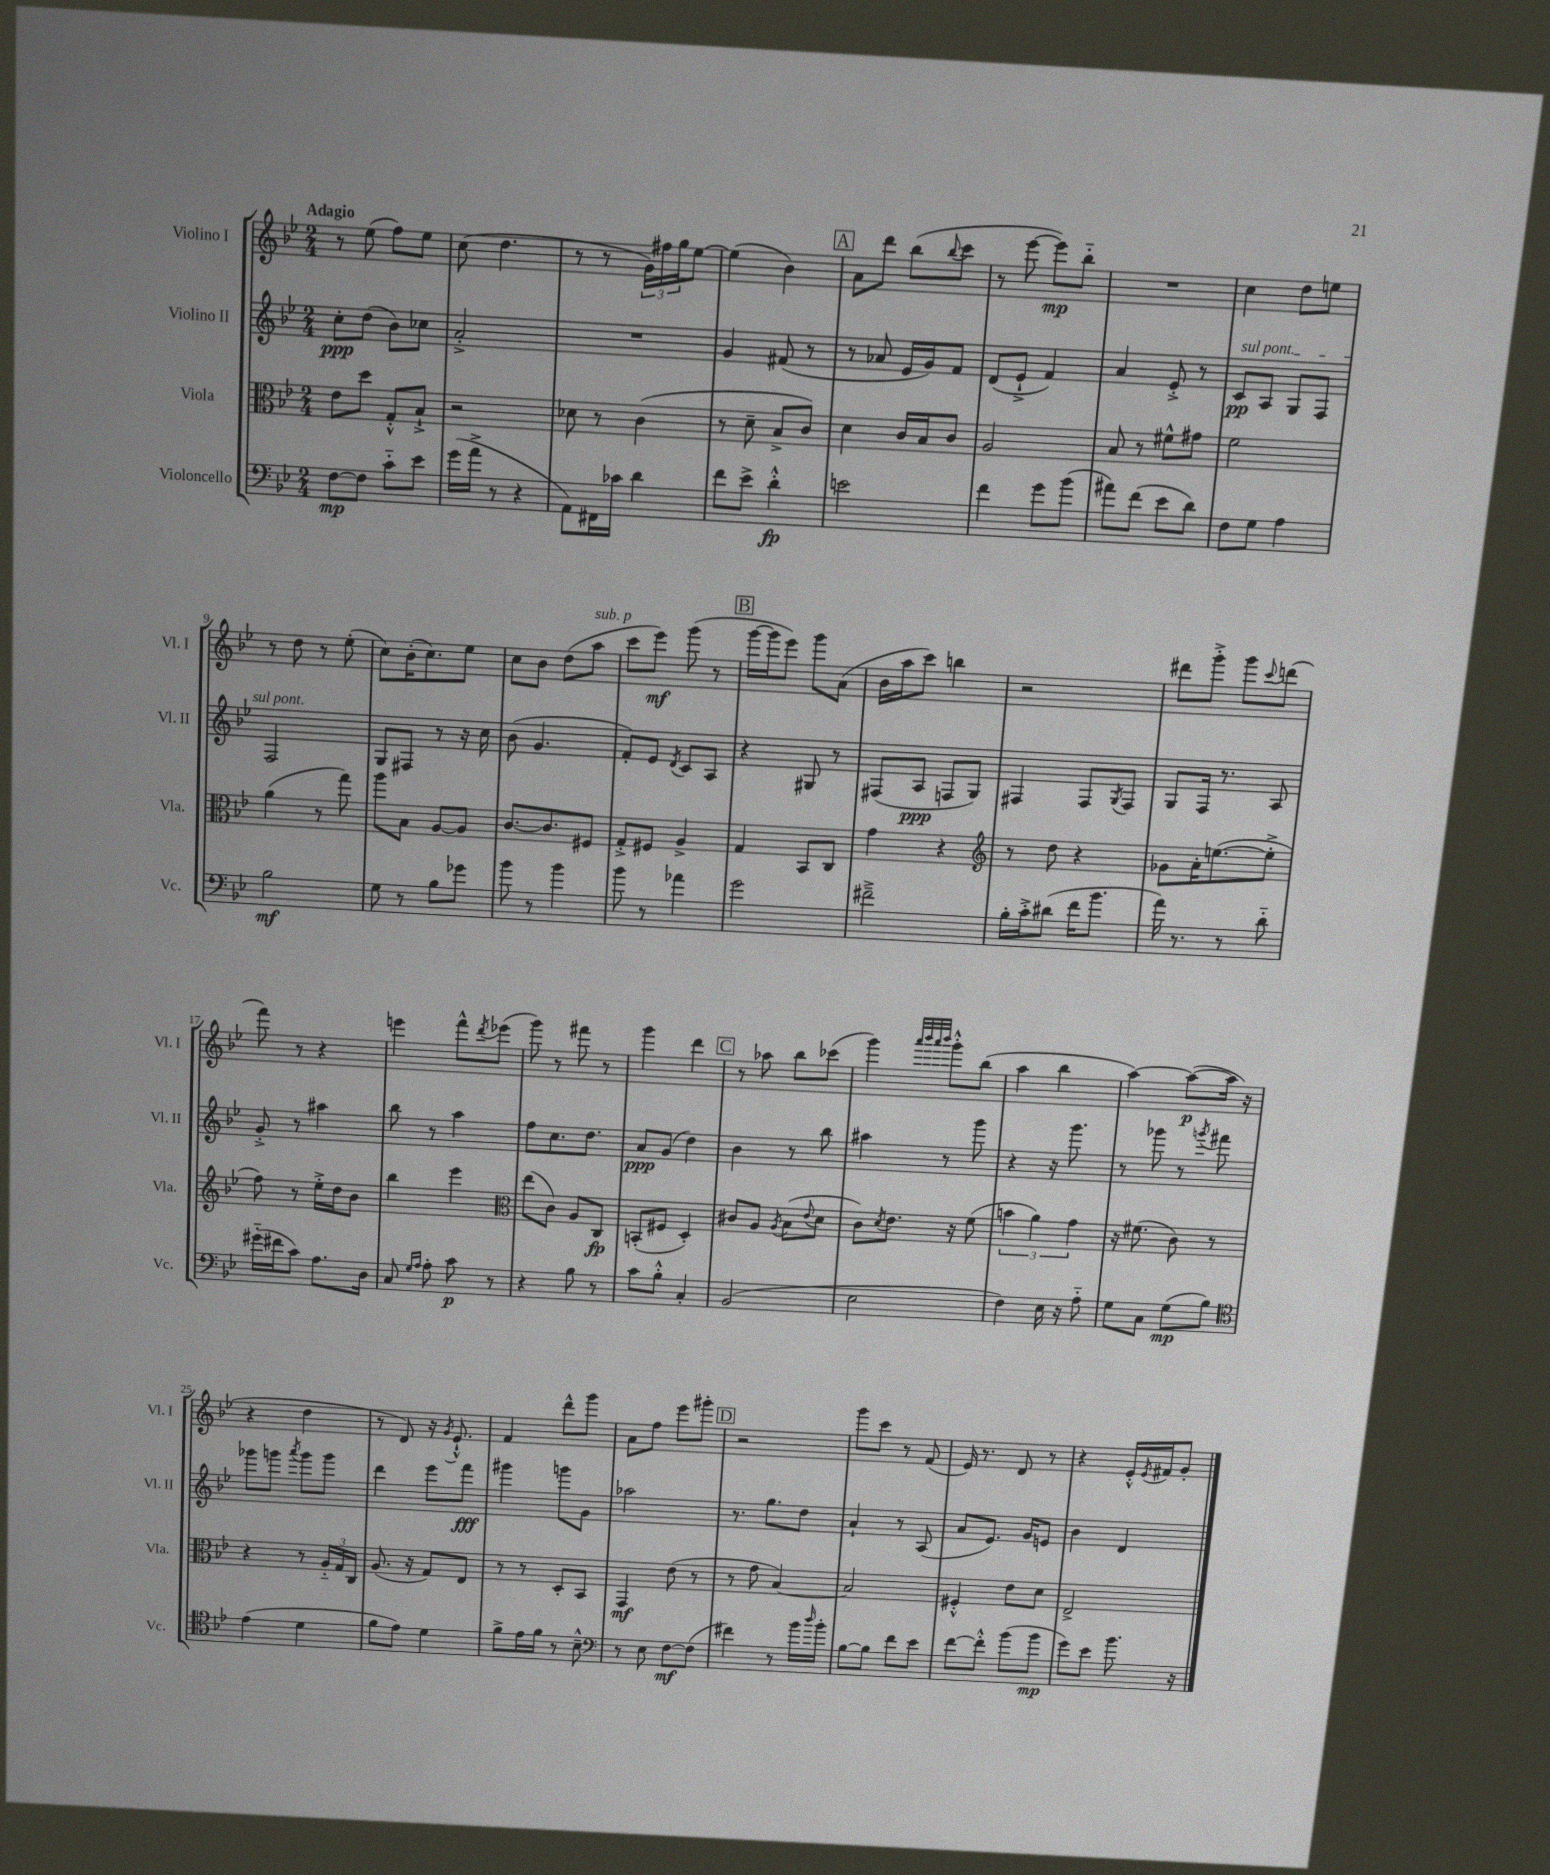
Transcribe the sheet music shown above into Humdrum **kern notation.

**kern	**kern	**kern	**kern
*staff4	*staff3	*staff2	*staff1
*clefF4	*clefC3	*clefG2	*clefG2
*k[b-e-]	*k[b-e-]	*k[b-e-]	*k[b-e-]
*M2/4	*M2/4	*M2/4	*M2/4
[8F	8e-	8cc'	8r
8F]	8dd	(8dd	(8ee-
8c'~	8G'^^	8b-)	8ff)
8e-	8B-`^	8cc-	8ee-
=	=	=	=
(16g	2r	2a'^	(8cc
16a^	.	.	.
8r	.	.	4.dd
4r	.	.	.
=	=	=	=
8AA)	8d-	2r	8r
16FF#	8r	.	8r
16c-	.	.	.
4d	(4c	.	24g)
.	.	.	24ff#
.	.	.	24gg
.	.	.	[8ee-
=	=	=	=
8f	8r	4g	(4ee-]
8e-^	8d~	.	.
4d'^^	8B-^	(8f#	4b-)
.	8c)	8r	.
=	=	=	=
2e	4d	8r	8a
.	.	8a-	8ddd
.	16c	16e-	(8bb-
.	16B-	16g)	.
.	.	.	8qqbb-
.	8c	8f	8ccc
=	=	=	=
4f	2A	(8d	8r
.	.	8e-`^	[8eee-
8g	.	4f)	8eee-])
(8b-	.	.	8bb-'~
=	=	=	=
8a#)	8B-	4a	2r
(8f	8r	.	.
8e-	8f#^^	8e-'^	.
8d)	8g#	8r	.
=	=	=	=
8F	2f	8c	4cc
8G	.	8A	.
4A	.	8G	8dd
.	.	8F	8ee
=	=	=	=
2B-	(4a	2F	8r
.	.	.	8dd
.	8r	.	8r
.	8gg)	.	(8ee-'
=	=	=	=
8G	8aa	8G	8cc)
8r	8B-	8F#	(16b-'
.	.	.	8.cc)
8B-	[8A	8r	.
8g-	8A]	16r	8ee-
.	.	16cc	.
=	=	=	=
8b-	[8.c	(8b-	8cc
8r	.	4.g	8b-
.	8.c]	.	.
4b-	.	.	(8dd
.	8F#	.	8aa
=	=	=	=
8b-	8G'^	8f')	8ccc
8r	8F#	8e-	8eee-)
.	.	8qd	.
4a-	4A^	8c	(8ggg
.	.	8A	8r
=	=	=	=
2g	4G	4r	[16ggg
.	.	.	16ggg]
.	.	.	8eee-)
.	8BB-	8G#	8ggg
.	8C	8r	(8a
=	=	=	=
2f#~^	4g	(8F#	16b-
.	.	.	16aa
.	.	8A	8ccc)
.	4r	8F	4bb
.	.	8G)	.
=	=	=	=
*	*clefG2	*	*
16B-'	8r	4F#	2r
16c'^	.	.	.
(8d#	8dd	.	.
16f	4r	8F#	.
8.b-	.	.	.
.	.	8qG	.
.	.	8F#	.
=	=	=	=
16a)	8g-	8G	8ddd#
8.r	.	.	.
.	16a'	16F	8ggg'^
.	([8.ee	8.r	.
8r	.	.	8ggg
.	.	.	8qqccc
8d'~	8ee'^]	8A	(8ddd
=	=	=	=
(16g#'~	8ff)	8g'^	8fff)
16f#	.	.	.
8c)	8r	8r	8r
8.A	16ee-'^	4aa#	4r
.	16dd	.	.
.	8b-	.	.
16D	.	.	.
=	=	=	=
8C	4bb-	8bb-	4eee
16qqG	.	.	.
16qqA	.	.	.
8A'	.	8r	.
8c	4eee-	4aa	8fff^^
.	.	.	8qddd
8r	.	.	(8eee-
=	=	=	=
*	*clefC3	*	*
4r	(8ee-	8ff	8ggg)
.	8c)	8.cc	8r
8B-	8A	.	8fff#
.	.	8.dd	.
8r	8C	.	8r
=	=	=	=
8c	(8BB'	8a	4ggg
8B-'^^	8F#	(8g	.
4C'	4D')	4dd)	4ddd
=	=	=	=
(2BB-	8c#	4b-	8r
.	8A	.	8aa-
.	8qA	.	.
.	(8B-	8r	8bb-
.	8qqe-	.	.
.	8d	8bb-	(8ccc-
=	=	=	=
2E-	8c)	4aa#	4ggg)
.	8qd	.	.
.	8.e-	.	.
.	.	.	32qqaaa
.	.	.	32qqbbb-
.	.	.	32qqaaa
.	.	.	32qqbbb-
.	.	8r	8ggg'^^
.	16r	.	.
.	(8f	8ggg	(8bb-
=	=	=	=
4F)	6b	4r	4aa
.	6a)	.	.
16E-	.	16r	4bb-
16r	.	8.ggg	.
.	6g	.	.
8A'~	.	.	.
=	=	=	=
8G	16r	8r	[4aa)
.	(8.f#	.	.
8C	.	8ggg-	.
(8G	8c)	8r	(8aa_
.	.	8qggg	.
8B-)	8r	8fff#	16aa]
.	.	.	16r
=	=	=	=
*clefC4	*	*	*
(4e-	4r	8ggg-	4r
.	.	8ggg	.
.	.	8qaaa	.
4d	8r	8ggg	4dd
.	24A'~	8ggg	.
.	24G	.	.
.	24C	.	.
=	=	=	=
8f	(8.A	4ddd	8r
8e-)	.	.	8d)
.	16r	.	.
4d	8G)	8eee-	16r
.	.	.	8qg
.	.	.	8.e-`^^
.	8E-	8fff	.
=	=	=	=
8f^	8r	4ggg#	4f
16e-	8r	.	.
16f	.	.	.
8r	8D'	8ggg	8ddd^^
8B-~^^	8BB-	8g	8ggg
=	=	=	=
*clefF4	*	*	*
8r	4GG	2aa-	8a
8E-	.	.	8ff
[8F	(8e-	.	8eee-
(8F]	8r	.	8ggg#'
=	=	=	=
4f#)	8r	8.r	2r
.	8g	.	.
.	.	8.gg	.
8r	[4B-)	.	.
16b-	.	8dd	.
16qqdd	.	.	.
16b-'	.	.	.
=	=	=	=
[8B-	2B-]	4a`	8ggg
8B-]	.	.	8ccc
8f	.	8r	8r
8e-	.	(8A	(8f
=	=	=	=
[8f	4F#'^^	8a	16e-)
.	.	.	8.r
8f'^^]	.	8.e-)	.
(8b-	8e-	.	8d
.	.	16g	.
8b-	8d	8e	8r
=	=	=	=
8g)	2E-^	4b-	4r
8e-	.	.	.
8.b-	.	4d	16e-'^^
.	.	.	8qe-
.	.	.	16f#
.	.	.	8g'
16r	.	.	.
==	==	==	==
*-	*-	*-	*-
